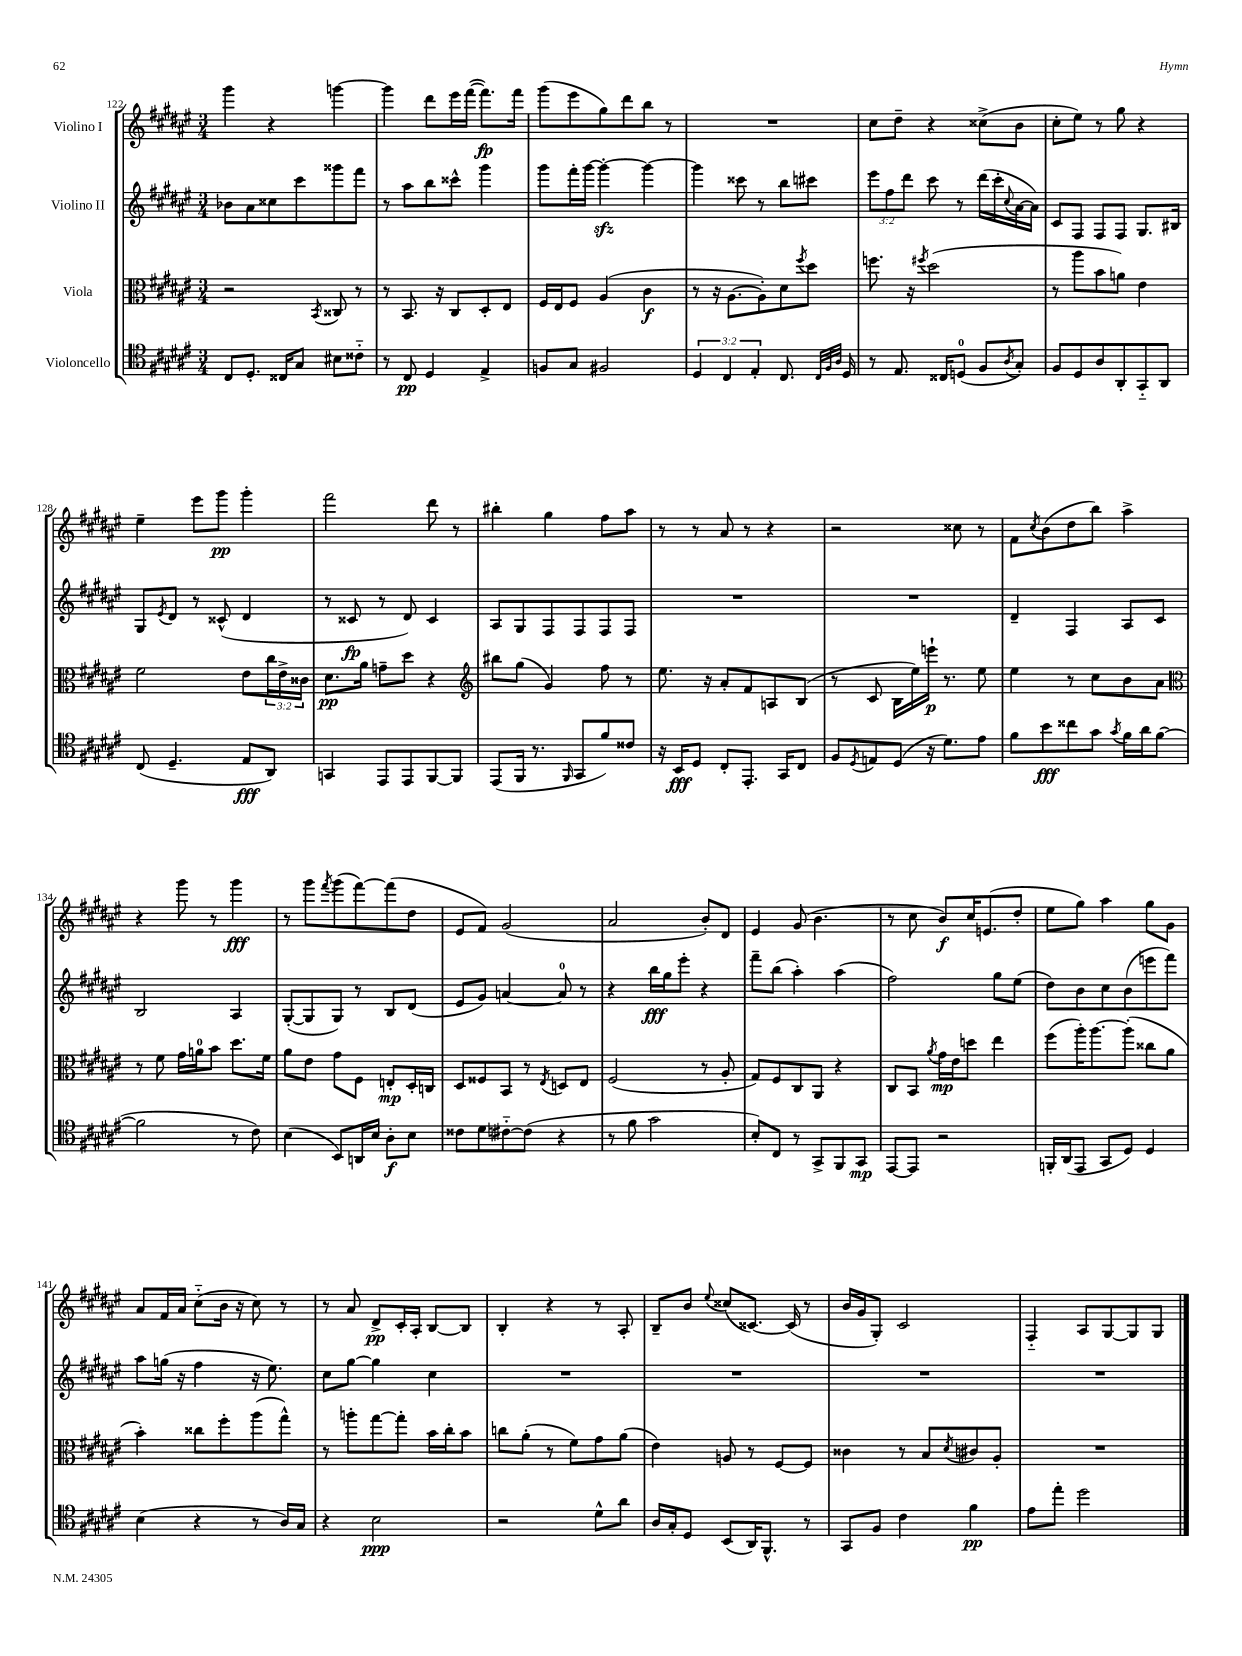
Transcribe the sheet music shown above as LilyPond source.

<<
\new StaffGroup <<
\new Staff = "s0" \with { instrumentName = "Violino I" } {
    \clef treble \key fis \major \numericTimeSignature \time 3/4
    gis'''4 r4 g'''4~ |
    g'''4 dis'''8 eis'''16 fis'''16~( fis'''8.\fp) fis'''16 |
    gis'''8( eis'''8 gis''8) dis'''8 b''8 r8 |
    R2. |
    cis''8 dis''8-- r4 cisis''8->( b'8 |
    cis''8-. eis''8) r8 gis''8 r4 |
    eis''4-- eis'''8 gis'''8\pp gis'''4-. |
    fis'''2 dis'''8 r8 |
    bis''4-. gis''4 fis''8 ais''8 |
    r8 r8 ais'8 r8 r4 |
    r2 cisis''8 r8 |
    fis'8 \acciaccatura { cis''8 } b'8( dis''8 b''8) ais''4-> |
    r4 gis'''8 r8 gis'''4\fff |
    r8 gis'''8 \acciaccatura { fis'''8 } gis'''8( fis'''8~) fis'''8( dis''8 |
    eis'8 fis'8) gis'2( |
    ais'2 b'8-.) dis'8 |
    eis'4 gis'8( b'4. |
    r8 cis''8 b'8\f) cis''16 e'8.( dis''8-. |
    eis''8 gis''8) ais''4 gis''8 gis'8 |
    ais'8 fis'16 ais'16 cis''8-_( b'16 r16 cis''8) r8 |
    r8 ais'8 dis'8->\pp cis'16-. ais16-. b8~ b8 |
    b4-. r4 r8 ais8-. |
    b8-- b'8 \appoggiatura { eis''8 } cisis''8( cisis'8.~) cisis'16( r8 |
    b'16 gis'16 gis8-.) cis'2 |
    fis4-_ ais8 gis8~ gis8 gis8 \bar "|." |
}
\new Staff = "s1" \with { instrumentName = "Violino II" } {
    \clef treble \key fis \major \numericTimeSignature \time 3/4 \override Staff.TupletNumber.text = #tuplet-number::calc-fraction-text
    bes'8 ais'8 cisis''8 cis'''8 gisis'''8 fis'''8 |
    r8 ais''8 b''8 cisis'''8-^ gis'''4 |
    gis'''8 fis'''16-. gis'''16~ gis'''4~-.\sfz gis'''4~ |
    gis'''4 cisis'''8 r8 b''8 cis'''8 |
    \tuplet 3/2 { eis'''8 fis''8 dis'''8 } cis'''8 r8 dis'''16( cis'''16-. \appoggiatura { cis''8 } ais'16~ ais'16) |
    cis'8 fis8 fis8 fis8 gis8. bis16 |
    gis8 \acciaccatura { eis'8 } dis'8 r8 cisis'8-^( dis'4 |
    r8 cisis'8\fp r8 dis'8) cisis'4 |
    ais8 gis8 fis8 fis8 fis8 fis8 |
    R2. |
    R2. |
    dis'4-- fis4 ais8 cis'8 |
    b2 ais4 |
    gis8~-.( gis8 gis8) r8 b8 dis'8( |
    eis'8 gis'8) a'4~ a'8-0 r8 |
    r4 b''16\fff gis''16 eis'''8-. r4 |
    fis'''8-- b''8( ais''4-.) ais''4( |
    fis''2) gis''8 eis''8( |
    dis''8) b'8 cis''8 b'8( e'''8 fis'''8) |
    ais''8 g''16( r16 fis''4 r16 eis''8.) |
    cis''8 gis''8~ gis''4 cis''4 |
    R2. |
    R2. |
    R2. |
    R2. \bar "|." |
}
\new Staff = "s2" \with { instrumentName = "Viola" } {
    \clef alto \key fis \major \numericTimeSignature \time 3/4 \override Staff.TupletNumber.text = #tuplet-number::calc-fraction-text
    r2 \acciaccatura { b,8 } cisis8 r8 |
    r8 b,8. r16 cis8 dis8-. eis8 |
    fis16 eis16 fis8 ais4( cis'4\f |
    r8 r16 ais8.~ ais8-.) dis'8 \acciaccatura { fis''8 } dis''8 |
    f''8. r16 \acciaccatura { fis''8 } dis''2( |
    r8 ais''8 b'8 a'8) eis'4 |
    fis'2 eis'8 \tuplet 3/2 { cis''16 eis'16-> cisis'16 } |
    dis'8.\pp ais'16 g'8-- dis''8 r4 |
    \clef treble bis''8 gis''8( gis'4) fis''8 r8 |
    eis''8. r16 ais'8-. fis'8 a8 b8( |
    r8 cis'8 b16 eis''16) e'''16-!\p r8. eis''8 |
    eis''4 r8 cis''8 b'8 ais'8 |
    \clef alto r8 fis'8 gis'16 a'16-0 b'8 dis''8. fis'16 |
    ais'8 eis'8 gis'8 fis8 e8-.\mp dis16-. c16 |
    dis8 fisis8 b,8 r8 \acciaccatura { eis8 } d8 eis8 |
    fis2( r8 ais8-. |
    gis8) fis8 cis8 ais,8 r4 |
    cis8 b,8 \acciaccatura { ais'8 } gis'16\mp eis'16 d''8 eis''4 |
    fis''8( ais''16-.) ais''8.~ ais''8-.( cisis''8 ais'8 |
    b'4-.) cisis''8 fis''8-. ais''8( gis''8-^) |
    r8 a''8-. gis''8~ gis''8-. b'16 cis''16-. b'8 |
    c''8 ais'8-.( r8 fis'8) gis'8 ais'8( |
    eis'4) a8 r8 fis8~ fis8 |
    cisis'4 r8 b8 \acciaccatura { dis'8 } cis'8 ais8-. |
    R2. \bar "|." |
}
\new Staff = "s3" \with { instrumentName = "Violoncello" } {
    \clef tenor \key fis \major \numericTimeSignature \time 3/4 \override Staff.TupletNumber.text = #tuplet-number::calc-fraction-text
    cis8 dis8.-. cisis16 gis8 bis8 cisis'8-_ |
    r8 cis8\pp dis4 eis4-> |
    f8 gis8 fis2 |
    \tuplet 3/2 { dis4 cis4 eis4-. } cis8. \grace { cis32 fis32 ais32 } dis16 |
    r8 eis8. cisis16 d8-0( fis8 \acciaccatura { ais8 } gis8-.) |
    fis8 dis8 ais8 ais,8-. gis,8-_ ais,8 |
    cis8( dis4.-- eis8\fff ais,8) |
    g,4 eis,8 eis,8 fis,8~ fis,8 |
    eis,8( fis,16 r8. \grace { fis,16 } gis,8 fis'8) cisis'8 |
    r16 b,16\fff dis8 cis8-. eis,8.-. gis,16 cis8 |
    fis8 \acciaccatura { dis8 } e8 dis8( r16 dis'8.) eis'8 |
    fis'8 b'8\fff cisis''8 gis'8 \acciaccatura { gis'8 } fis'16 ais'16 fis'8~( |
    fis'2 r8 cis'8) |
    b4( b,8) a,16 b16 ais8-.\f b8 |
    cisis'8 dis'8 cis'8~-_ cis'8( r4 |
    r8 fis'8 gis'2 |
    b8-.) cis8 r8 gis,8-> fis,8 gis,8\mp |
    eis,8~ eis,8 r2 |
    f,16-. ais,16( eis,8 gis,8 dis8) dis4 |
    b4( r4 r8 ais16) gis16 |
    r4 b2\ppp |
    r2 dis'8-^ ais'8 |
    ais16 gis16-. dis8 b,8( ais,16) fis,8.-^ r8 |
    gis,8 fis8 cis'4 fis'4\pp |
    eis'8 eis''8-. dis''2 \bar "|." |
}
>>
>>
\layout { \context { \Score currentBarNumber = #122 } }
